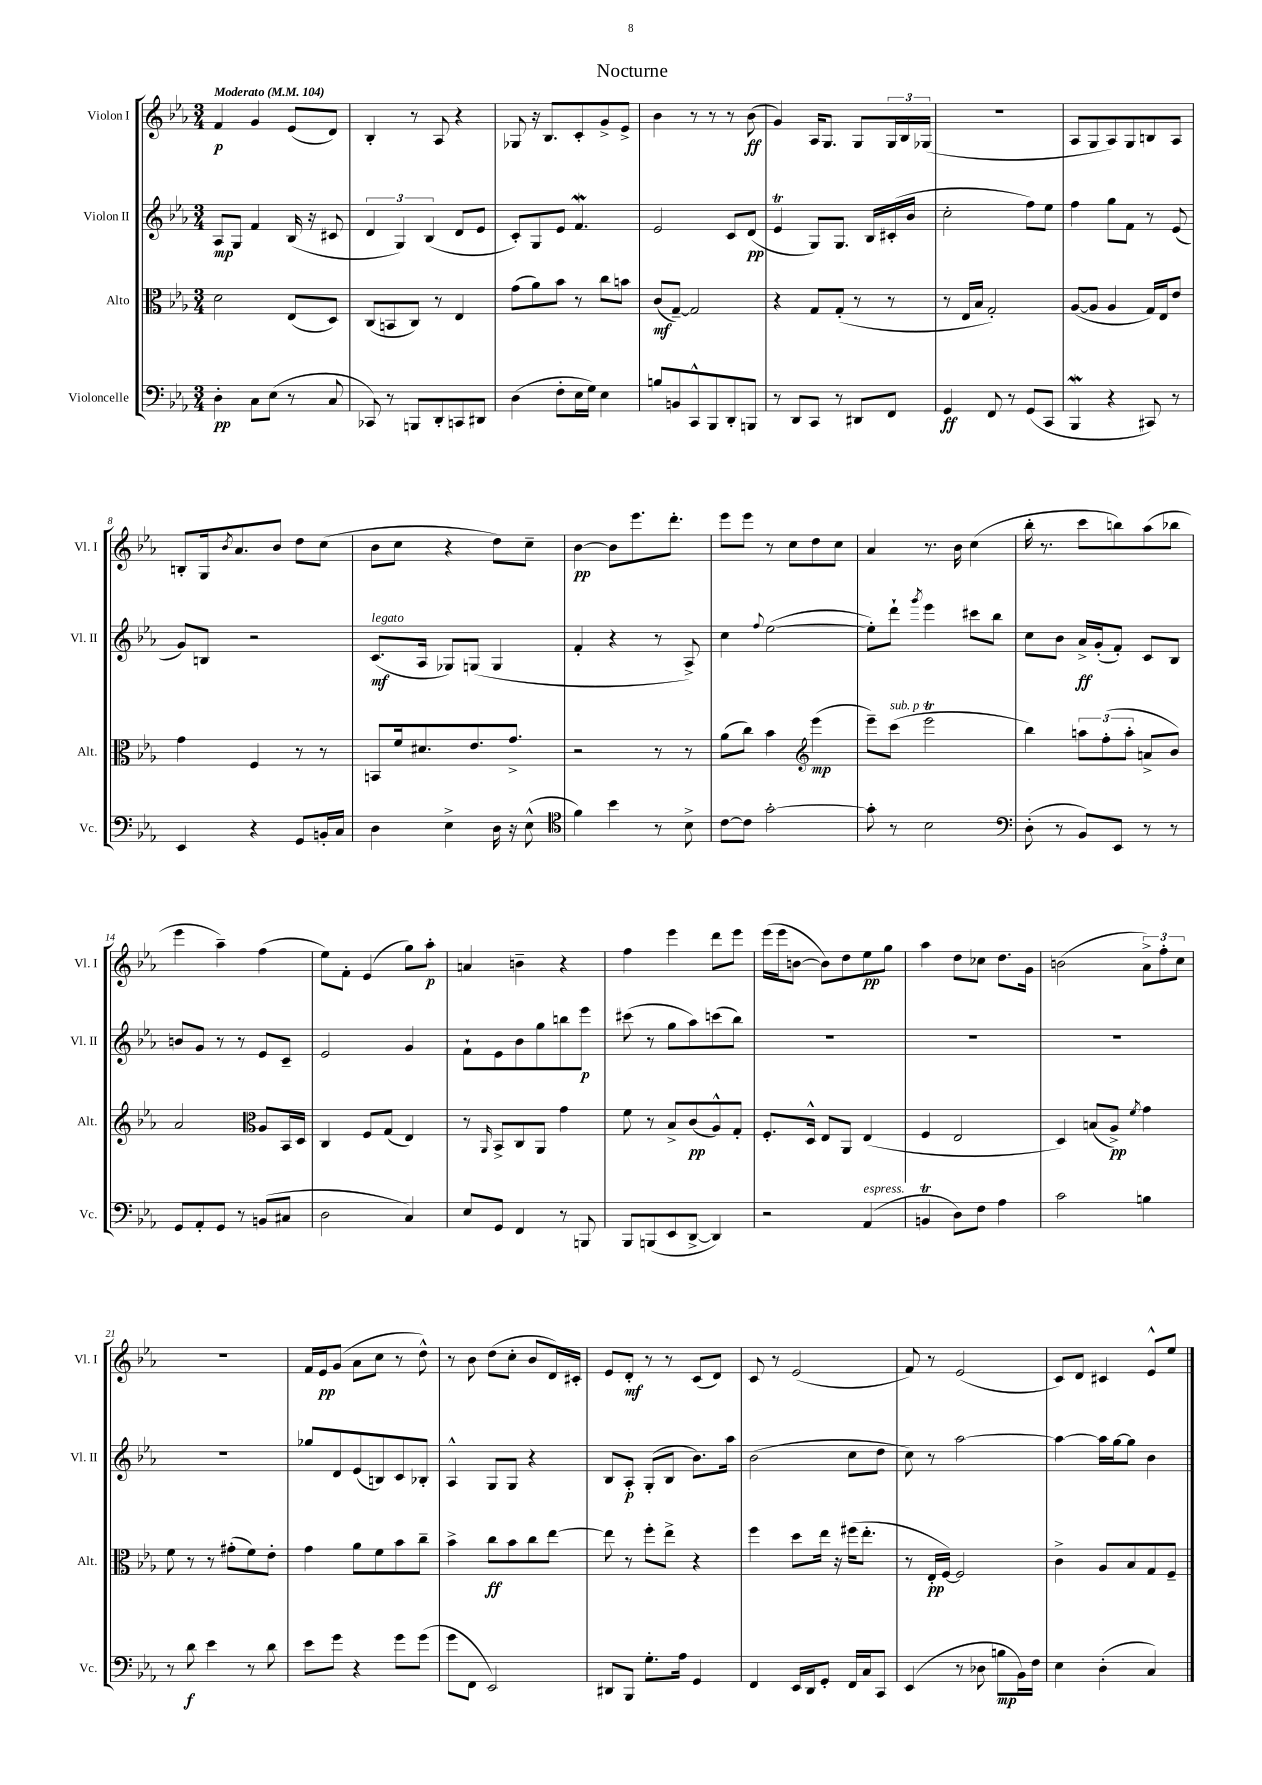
\header { title = "Nocturne" }
<<
\new StaffGroup <<
\new Staff = "s0" \with { instrumentName = "Violon I" shortInstrumentName = "Vl. I" } {
    \clef treble \key ees \major \numericTimeSignature \time 3/4 \tempo "Moderato" 4 = 104
    f'4\p g'4 ees'8( d'8) |
    bes4-. r8 aes8 r4 |
    ges8 r16 bes8. c'8-. g'8-> ees'8-> |
    bes'4 r8 r8 r8 bes'8\ff( |
    g'4) aes16 g8. g8 \tuplet 3/2 { g16 bes16 ges16( } |
    R2. |
    aes8 g8 aes8) g8 b8 aes8 |
    b8-. g16 \acciaccatura { bes'8 } aes'8. bes'8 d''8 c''8( |
    bes'8 c''8 r4 d''8) c''8-- |
    bes'4~\pp bes'8 ees'''8. d'''8.-. |
    ees'''8 ees'''8 r8 c''8 d''8 c''8 |
    aes'4 r8. bes'16 c''4( |
    bes''16-. r8. c'''8 b''8) aes''8( bes''8 |
    ees'''4 aes''4--) f''4( |
    ees''8) f'8-. ees'4( g''8) aes''8-.\p |
    a'4 b'4-- r4 |
    f''4 ees'''4 d'''8 ees'''8 |
    ees'''16( ees'''16 b'8~ b'8) d''8 ees''8\pp g''8 |
    aes''4 d''8 ces''8 d''8. g'16 |
    b'2( \tuplet 3/2 { aes'8->) f''8-. c''8 } |
    R2. |
    f'16 ees'16\pp g'8( aes'8 c''8 r8 d''8-^) |
    r8 bes'8 d''8( c''8-. bes'8 d'16) cis'16-. |
    ees'8 d'8-.\mf r8 r8 c'8( d'8) |
    c'8 r8 ees'2( |
    f'8) r8 ees'2( |
    c'8) d'8 cis'4 ees'8-^ ees''8 \bar "|." |
}
\new Staff = "s1" \with { instrumentName = "Violon II" shortInstrumentName = "Vl. II" } {
    \clef treble \key ees \major \numericTimeSignature \time 3/4
    aes8\mp g8 f'4 bes16( r16 cis'8 |
    \tuplet 3/2 { d'4 g4) bes4( } d'8 ees'8 |
    c'8-.) g8 ees'8 f'4.\mordent |
    ees'2 c'8 d'8\pp( |
    ees'4\trill g8) g8. bes16 cis'16-.( bes'16 |
    c''2-. f''8) ees''8 |
    f''4 g''8 f'8 r8 ees'8( |
    g'8) b8 r2 |
    c'8.\mf^\markup { \italic "legato" }( aes16 ges8) g8( g4 |
    f'4-. r4 r8 aes8->) |
    c''4 \appoggiatura { f''8 } ees''2~( |
    ees''8-.) d'''8-! \acciaccatura { g'''8 } ees'''4 cis'''8 bes''8 |
    c''8 bes'8 aes'16->\ff g'16-.( f'8-.) c'8 bes8 |
    b'8 g'8 r8 r8 ees'8 c'8-- |
    ees'2 g'4 |
    f'8-! ees'8 bes'8 g''8 b''8 ees'''8\p |
    cis'''8( r8 g''8 aes''8) c'''8( bes''8) |
    R2. |
    R2. |
    R2. |
    R2. |
    ges''8 d'8 ees'8( b8) c'8 bes8-. |
    aes4-^ g8 g8 r4 |
    bes8 aes8-.\p g8-.( bes8 bes'8.) aes''16 |
    bes'2( c''8 d''8 |
    c''8) r8 aes''2~ |
    aes''4~ aes''16 g''16~ g''8 bes'4 \bar "|." |
}
\new Staff = "s2" \with { instrumentName = "Alto" shortInstrumentName = "Alt." } {
    \clef alto \key ees \major \numericTimeSignature \time 3/4
    d'2 ees8( d8) |
    c8( b,8 c8) r8 ees4 |
    g'8( aes'8) bes'8 r8 c''8 b'8 |
    c'8\mf( g8~--) g2 |
    r4 g8 g8-.( r8 r8 |
    r8 ees16 bes16 g2-.) |
    aes8~( aes8 aes4 g16) ees16 ees'8 |
    g'4 f4 r8 r8 |
    b,8 f'16 dis'8. ees'8. g'8.-> |
    r2 r8 r8 |
    aes'8( c''8) bes'4 \clef treble ees'''4\mp( |
    ees'''8--) c'''8^\markup { \italic "sub. p" }( ees'''2\trill |
    bes''4) \tuplet 3/2 { a''8 f''8-.( a''8-. } a'8-> bes'8) |
    aes'2 \clef alto aes8 bes,16 d16 |
    c4 f8 g8( ees4) |
    r8 \grace { aes,16 } bes,8-> c8 aes,8 g'4 |
    f'8 r8 bes8-> c'8\pp( aes8-^) g8-. |
    f8.-. d16-^ ees8 aes,8 ees4( |
    f4 ees2 |
    d4) b8( aes8->\pp) \acciaccatura { f'8 } g'4 |
    f'8 r8 r8 gis'8-.( f'8) ees'8-. |
    g'4 aes'8 f'8 bes'8 c''8-- |
    bes'4-> c''8\ff bes'8 c''8 ees''8~ |
    ees''8 r8 f''8-. ees''8-> r4 |
    f''4 d''8 ees''16 r16 fis''16( ees''8.-. |
    r8 ees16-.\pp f16~) f2 |
    c'4-> aes8 bes8 g8 f8-- \bar "|." |
}
\new Staff = "s3" \with { instrumentName = "Violoncelle" shortInstrumentName = "Vc." } {
    \clef bass \key ees \major \numericTimeSignature \time 3/4
    d4-.\pp c8 ees8( r8 c8 |
    ces,8) r8 b,,8 d,8-. c,8 dis,8 |
    d4( f8-. ees16 g16) ees4 |
    b8 b,8 c,8-^ bes,,8 d,8-. b,,8 |
    r8 d,8 c,8 r8 dis,8 f,8 |
    g,4\ff f,8 r8 g,8( c,8 |
    bes,,4\mordent r4 cis,8) r8 |
    ees,4 r4 g,8 b,16-. c16 |
    d4 ees4-> d16 r16 ees8-^( |
    \clef tenor f'4) bes'4 r8 bes8-> |
    c'8~ c'8 g'2~-. |
    g'8-. r8 bes2 |
    \clef bass d8-.( r8 bes,8) ees,8 r8 r8 |
    g,8 aes,8-. g,8 r8 b,8( cis8 |
    d2 c4) |
    ees8 g,8 f,4 r8 b,,8 |
    bes,,8 b,,8( ees,8 d,8~-> d,4) |
    r2 aes,4^\markup { \italic "espress." }( |
    b,4\trill d8) f8 aes4 |
    c'2 b4 |
    r8 d'8\f ees'4 r8 d'8 |
    ees'8 g'8 r4 g'8 g'8( |
    g'8 f,8 ees,2) |
    dis,8 bes,,8 g8.-. aes16 g,4 |
    f,4 ees,16 d,16 g,8-. f,16 c16 c,8 |
    ees,4( r8 des8 b8\mp bes,16) f16 |
    ees4 d4-.( c4) \bar "|." |
}
>>
>>
